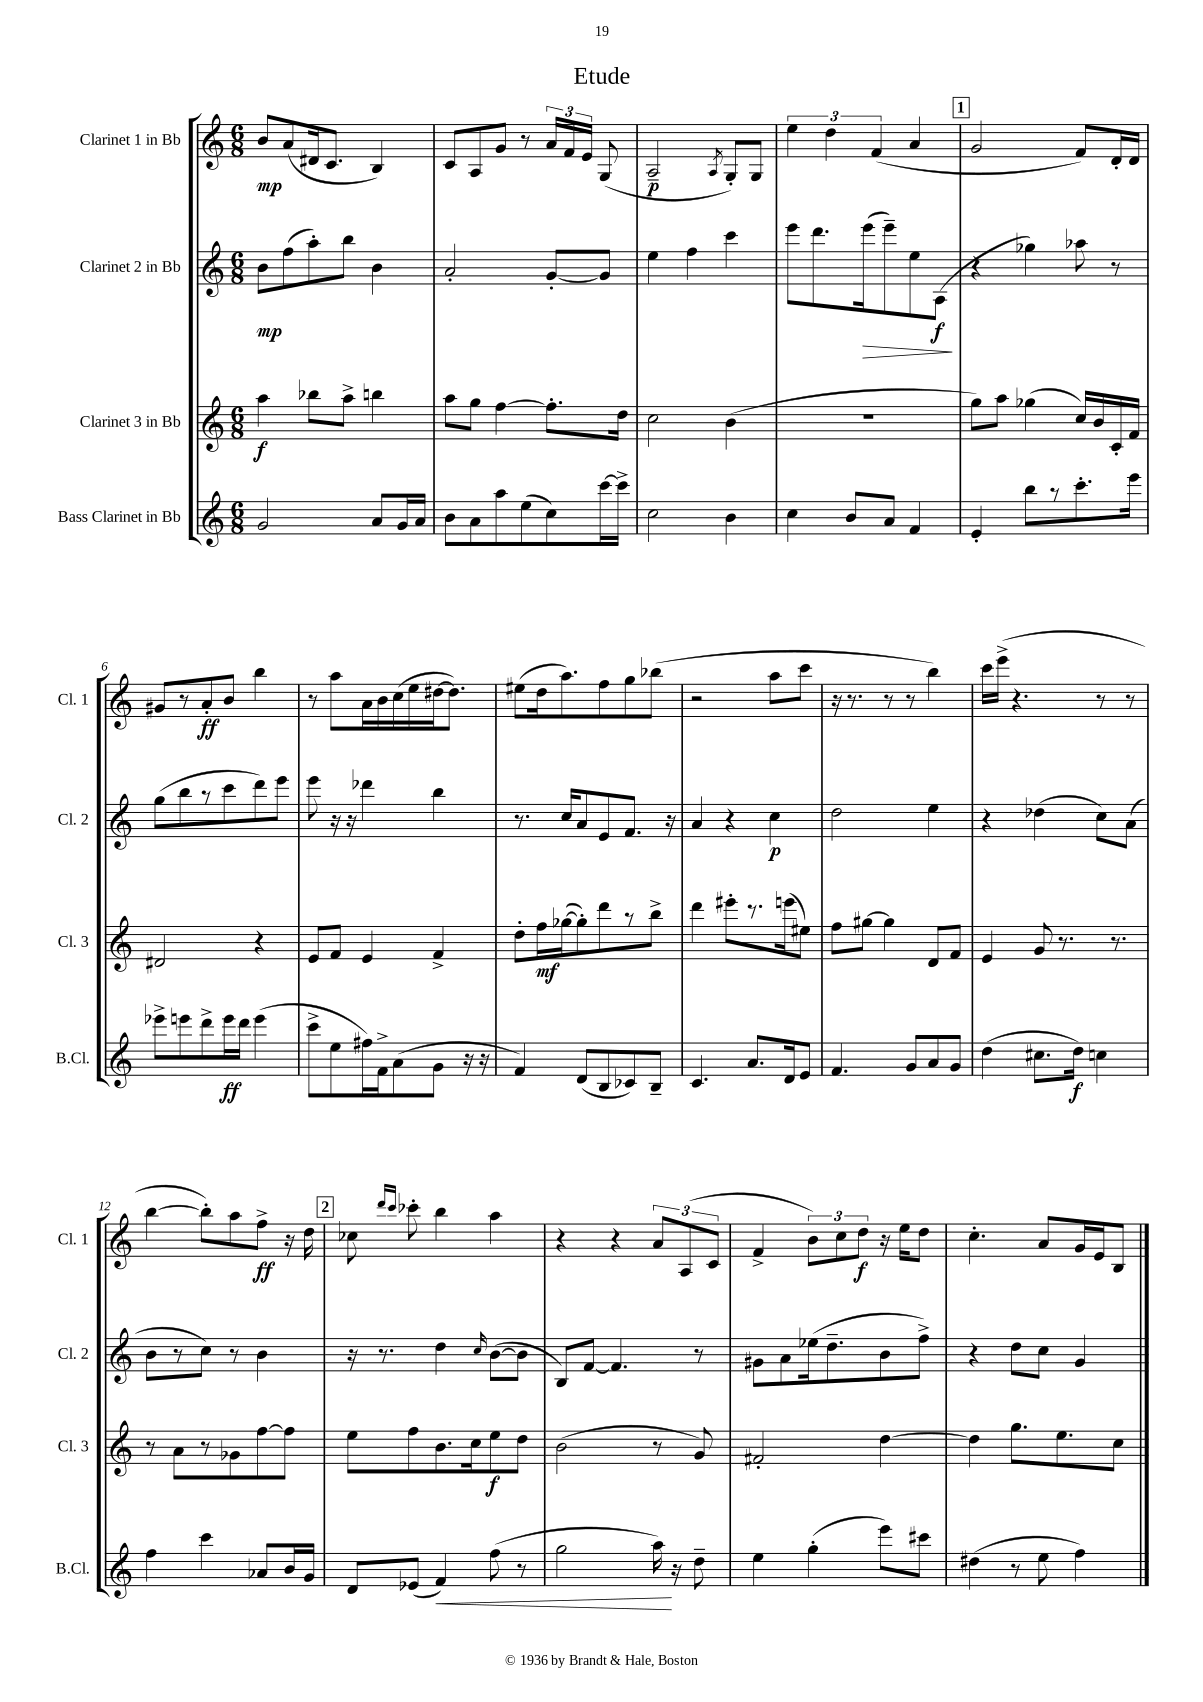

**kern	**dynam	**kern	**dynam	**kern	**dynam	**kern	**dynam
*part4	*part4	*part3	*part3	*part2	*part2	*part1	*part1
*staff4	*staff4	*staff3	*staff3	*staff2	*staff2	*staff1	*staff1
*I"Bass Clarinet in Bb	*	*I"Clarinet 3 in Bb	*	*I"Clarinet 2 in Bb	*	*I"Clarinet 1 in Bb	*
*I'B.Cl.	*	*I'Cl. 3	*	*I'Cl. 2	*	*I'Cl. 1	*
*clefG2	*	*clefG2	*	*clefG2	*	*clefG2	*
*k[]	*	*k[]	*	*k[]	*	*k[]	*
*M6/8	*	*M6/8	*	*M6/8	*	*M6/8	*
=1	=1	=1	=1	=1	=1	=1	=1
2g/	.	4aa\	f	8b\L	mp	8b/L	mp
.	.	.	.	(8ff\	.	(8a/	.
.	.	8bb-X\L	.	8aa'\)	.	16d#X/k	.
.	.	.	.	.	.	8.c/J	.
.	.	8aa^\J	.	8bb\J	.	.	.
8a/L	.	4bbn\	.	4b\	.	4B/)	.
16g/L	.	.	.	.	.	.	.
16a/JJ	.	.	.	.	.	.	.
=2	=2	=2	=2	=2	=2	=2	=2
8b\L	.	8aa\L	.	2a'/	.	8c/L	.
8a\	.	8gg\J	.	.	.	8A/	.
8aa\	.	[4ff\	.	.	.	8g/J	.
(8ee\	.	.	.	.	.	8r	.
8cc\)	.	8.ff'\L]	.	[8g'/L	.	24a/LL	.
.	.	.	.	.	.	24f/	.
.	.	.	.	.	.	24e/JJ	.
[16ccc\L	.	.	.	8g/J]	.	(8G/	.
16ccc^\JJ]	.	16dd\Jk	.	.	.	.	.
=3	=3	=3	=3	=3	=3	=3	=3
2cc\	.	2cc\	.	4ee\	.	2A~/	p
.	.	.	.	4ff\	.	.	.
.	.	.	.	.	.	8qA/	.
4b\	.	(4b\	.	4ccc\	.	8G'/L)	.
.	.	.	.	.	.	8G/J	.
=4	=4	=4	=4	=4	=4	=4	=4
4cc\	.	2.r	.	8eee\L	.	6ee\	.
.	.	.	.	8.ddd\	.	.	.
.	.	.	.	.	.	6dd\	.
8b/L	.	.	.	.	.	.	.
!	!	!	!	!	!LO:HP:b	!	!
.	.	.	.	(16eee\k	>	.	.
.	.	.	.	.	.	(6f/	.
8a/J	.	.	.	8eee~\)	.	.	.
4f/	.	.	.	8ee\	.	4a/	.
.	.	.	.	(8A\J	f	.	.
.	.	.	.	.	]	.	.
!!LO:REH:place=s1:t=1
=5	=5	=5	=5	=5	=5	=5	=5
4e'/	.	8gg\L)	.	4r	.	2g/	.
.	.	8aa\J	.	.	.	.	.
8bb\L	.	(4gg-X\	.	4gg-X\)	.	.	.
8r	.	.	.	.	.	.	.
8.ccc'\	.	16cc/LL)	.	8aa-X\	.	8f/L)	.
.	.	16b/	.	.	.	.	.
.	.	16c'/	.	8r	.	16d'/L	.
16eee\Jk	.	16f/JJ	.	.	.	16d/JJ	.
!!LO:LB:g=z
=6	=6	=6	=6	=6	=6	=6	=6
8eee-X^\L	.	2d#X/	.	(8gg\L	.	8g#X/L	.
8eeen\	.	.	.	8bb\	.	8r	.
8ddd^\	.	.	.	8r	.	8a'/	ff
16eee\L	ff	.	.	8ccc\	.	8b/J	.
16ddd\JJ	.	.	.	.	.	.	.
(4eee\	.	4r	.	8ddd\)	.	4bb\	.
.	.	.	.	8eee\J	.	.	.
=7	=7	=7	=7	=7	=7	=7	=7
8ccc^\L	.	8e/L	.	8eee\	.	8r	.
8ee\	.	8f/J	.	16r	.	8aa\L	.
.	.	.	.	16r	.	.	.
16ff#X\L)	.	4e/	.	4ddd-X\	.	16a\L	.
16f^\J	.	.	.	.	.	16b\	.
(8a\	.	.	.	.	.	(16cc\	.
.	.	.	.	.	.	16ee\	.
8g\J	.	4f^/	.	4bb\	.	[16dd#X\J	.
.	.	.	.	.	.	8.dd#\J])	.
16r	.	.	.	.	.	.	.
16r	.	.	.	.	.	.	.
=8	=8	=8	=8	=8	=8	=8	=8
4f/)	.	8dd'\L	.	8.r	.	(8ee#X\L	.
.	.	16ff\L	mf	.	.	16dd\k	.
.	.	([16gg-X\J	.	16cc/KL	.	8.aa\)	.
(8d/L	.	8gg-'\])	.	8a/	.	.	.
8B/	.	8ddd\	.	8e/	.	8ff\	.
8c-X/)	.	8r	.	8.f/J	.	8gg\	.
8B~/J	.	8bb^\J	.	.	.	(8bb-X\J	.
.	.	.	.	16r	.	.	.
=9	=9	=9	=9	=9	=9	=9	=9
4.c/	.	4ddd\	.	4a/	.	2r	.
.	.	8eee#X'\L	.	4r	.	.	.
8.a/L	.	8.r	.	.	.	.	.
.	.	.	.	4cc\	p	8aa\L	.
16d/k	.	(16eeen\k	.	.	.	.	.
8e/J	.	8ee#X\J)	.	.	.	8ccc\J	.
=10	=10	=10	=10	=10	=10	=10	=10
4.f/	.	8ff\L	.	2dd\	.	16r	.
.	.	.	.	.	.	8.r	.
.	.	[8gg#X\J	.	.	.	.	.
.	.	4gg#\]	.	.	.	8r	.
8g/L	.	.	.	.	.	8r	.
8a/	.	8d/L	.	4ee\	.	4bb\)	.
8g/J	.	8f/J	.	.	.	.	.
=11	=11	=11	=11	=11	=11	=11	=11
(4dd\	.	4e/	.	4r	.	16ccc\LL	.
.	.	.	.	.	.	(16eee^\JJ	.
.	.	.	.	.	.	4.r	.
8.cc#X\L	.	8g/	.	(4dd-X\	.	.	.
.	.	8.r	.	.	.	.	.
16dd\Jk)	f	.	.	.	.	.	.
4ccn\	.	.	.	8cc\L)	.	8r	.
.	.	8.r	.	.	.	.	.
.	.	.	.	(8a\J	.	8r	.
!!LO:LB:g=z
=12	=12	=12	=12	=12	=12	=12	=12
4ff\	.	8r	.	8b\L	.	[4bb\	.
.	.	8a\L	.	8r	.	.	.
4ccc\	.	8r	.	8cc\J)	.	8bb'\L])	.
.	.	8g-X\	.	8r	.	8aa\	.
8a-X/L	.	[8ff\	.	4b\	.	8ff^\J	ff
16b/L	.	8ff\J]	.	.	.	16r	.
16g/JJ	.	.	.	.	.	16dd\	.
!!LO:REH:place=s1:t=2
=13	=13	=13	=13	=13	=13	=13	=13
8d/L	.	8ee\L	.	16r	.	8cc-X\	.
.	.	.	.	8.r	.	.	.
.	.	.	.	.	.	16qqddd/LL	.
.	.	.	.	.	.	16qqccc/JJ	.
(8e-X/J	.	8ff\	.	.	.	8ccc-X'\	.
!	!LO:HP:b	!	!	!	!	!	!
4f/)	<	8.b\	.	4dd\	.	4bb\	.
.	.	16cc\k	.	.	.	.	.
.	.	.	.	16qqcc/	.	.	.
(8ff\	.	8ee\	f	([8b\L	.	4aa\	.
8r	.	8dd\J	.	8b\J]	.	.	.
=14	=14	=14	=14	=14	=14	=14	=14
2gg\	.	(2b\	.	8B/L)	.	4r	.
.	.	.	.	[8f/J	.	.	.
.	.	.	.	4.f/]	.	4r	.
16aa\)	.	8r	.	.	.	12a/L	.
16r	[	.	.	.	.	.	.
.	.	.	.	.	.	(12A/	.
8dd~\	.	8g/)	.	8r	.	.	.
.	.	.	.	.	.	12c/J	.
=15	=15	=15	=15	=15	=15	=15	=15
4ee\	.	2f#X'/	.	8g#X\L	.	4f^/	.
.	.	.	.	8a\	.	.	.
(4gg'\	.	.	.	(16ee-X\k	.	12b\L)	.
.	.	.	.	8.dd~\	.	.	.
.	.	.	.	.	.	12cc\	.
.	.	.	.	.	.	12dd\J	f
8eee\L)	.	[4dd\	.	8b\	.	16r	.
.	.	.	.	.	.	16ee\KL	.
8ccc#X\J	.	.	.	8ff^\J)	.	8dd\J	.
=16	=16	=16	=16	=16	=16	=16	=16
(4dd#X\	.	4dd\]	.	4r	.	4.cc'\	.
8r	.	8.gg\L	.	8dd\L	.	.	.
8ee\	.	.	.	8cc\J	.	8a/L	.
.	.	8.ee\	.	.	.	.	.
4ff\)	.	.	.	4g/	.	16g/L	.
.	.	.	.	.	.	16e/J	.
.	.	8cc\J	.	.	.	8B/J	.
==	==	==	==	==	==	==	==
*-	*-	*-	*-	*-	*-	*-	*-
